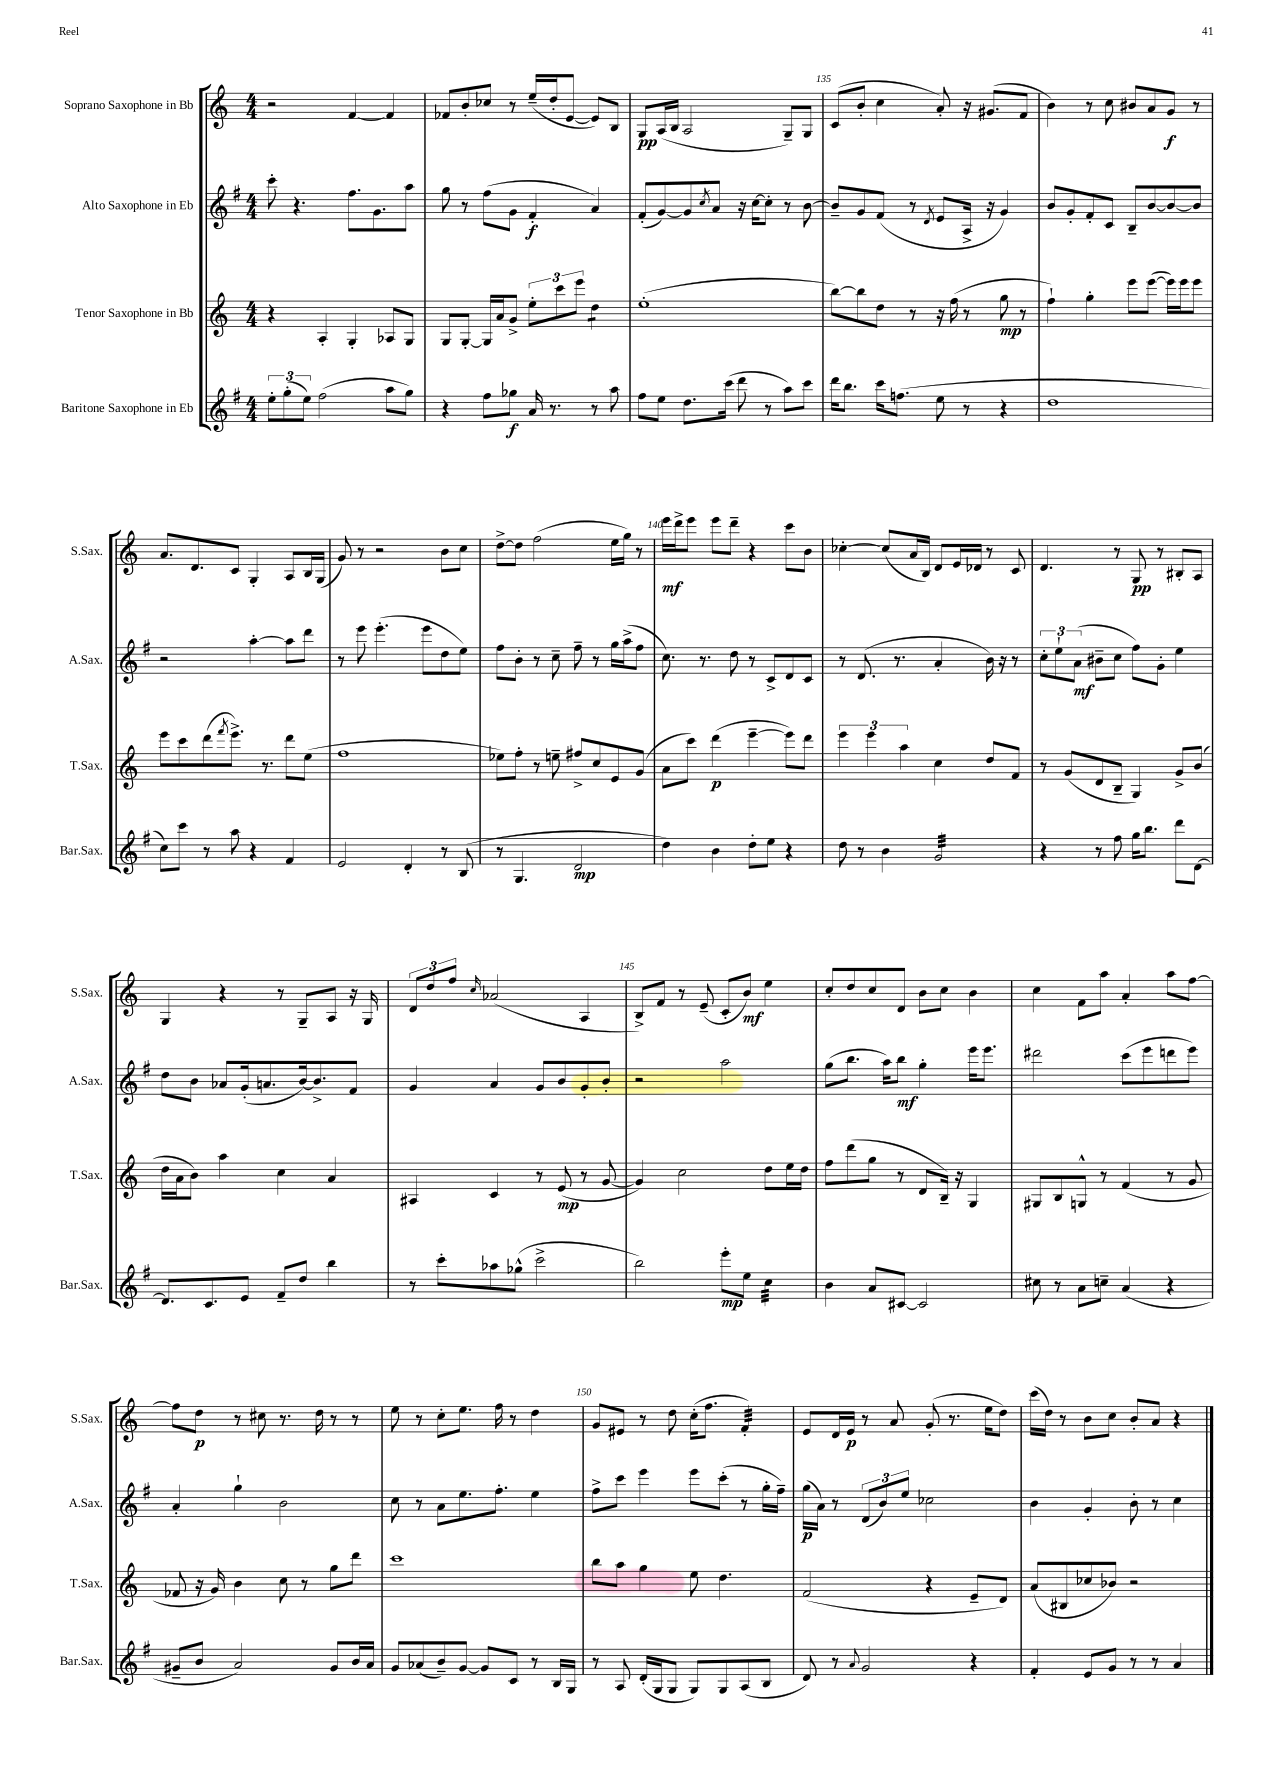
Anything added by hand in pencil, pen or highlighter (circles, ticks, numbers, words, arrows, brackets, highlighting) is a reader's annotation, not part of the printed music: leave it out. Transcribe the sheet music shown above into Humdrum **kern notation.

**kern	**kern	**kern	**kern
*staff4	*staff3	*staff2	*staff1
*clefG2	*clefG2	*clefG2	*clefG2
*k[f#]	*k[]	*k[f#]	*k[]
*M4/4	*M4/4	*M4/4	*M4/4
12ee'\L	4r	8ccc'\	2r
(12gg'\	.	.	.
.	.	4.r	.
12ee\J)	.	.	.
(2ff#\	4A'/	.	.
.	4G'/	8.ff#\L	[4f/
.	.	8.g\	.
8aa\L	8A-/L	.	4f/]
8gg\J)	8G/J	8aa\J	.
=	=	=	=
4r	8G/L	8gg\	8f-/L
.	[8G'/J	8r	8b'/
8ff#\L	16G/]LL	(8ff#\L	8cc-/J
.	16a/J	.	.
8gg-\J	8g^/J	8g\J	8r
16a/	12ee'\L	4f#'/	(16ee~/LL
8.r	.	.	16dd'/J
.	12ccc\	.	.
.	.	.	[8e/J
.	12eee\J	.	.
8r	4dd\	4a/)	8e/]L)
8aa\	.	.	8B/J
=	=	=	=
8ff#\L	(1ee'	(8f#'/L	8G/L
8ee\J	.	[8g/)	(16A/L
.	.	.	16B/JJ
8.dd\L	.	8g/]	2A/
.	.	8qcc/	.
.	.	8a/J	.
(16ccc\Jk	.	.	.
8ddd\	.	16r	.
.	.	[16cc\LK	.
8r	.	8cc'\]J	.
8aa\L)	.	8r	8G~/L)
8ccc\J	.	[8b\	8G/J
=	=	=	=
16ddd\LK	[8bb\L)	8b~/]L	(8c/L
8.bb\J	.	.	.
.	8bb\]	8g/	8b'/J
16ccc\LK	8dd\J	(8f#/J	4cc\
(8.ff\J	.	.	.
.	8r	8r	.
.	.	8qd/	.
8ee\	16r	8e/L	8a'/)
.	(16ff\	.	.
8r	8r	16A^/Jk	16r
.	.	16r	(8.g#/L
4r	8gg\	4g/)	.
.	8r	.	8f/J
=	=	=	=
1dd	4ff`\)	8b/L	4b\)
.	.	8g'/	.
.	4gg'\	8f#'/	8r
.	.	8c/J	8cc\
.	8eee\L	8B~/L	8b#/L
.	([8eee\J	[8b/	8a/
.	16eee\]LL)	8b/_	8g/J
.	16eee\J	.	.
.	8eee\J	8b/]J	8r
=	=	=	=
8cc\L)	8eee\L	2r	8.a/L
8ccc\J	8ccc\	.	.
.	.	.	8.d/
8r	(8ddd\	.	.
.	8qfff/	.	.
8aa\	8.eee^\J)	.	8c/J
4r	.	[4aa'\	4G'/
.	8.r	.	.
4f#/	8ddd\L	8aa\]L	8A/L
.	(8ee\J	8ddd\J	16B/L
.	.	.	(16G/JJ
=	=	=	=
2e/	1ff	8r	8g/)
.	.	8eee\	8r
.	.	(4.eee'\	2r
4d'/	.	.	.
.	.	8eee\L	.
8r	.	8dd\	8b\L
(8B/	.	8ee\J)	8cc\J
=	=	=	=
8r	8ee-\L)	8ff#\L	[8dd^\L
4.G/	8ff'\J	8b'\J	8dd\]J
.	8r	8r	(2ff\
.	8ee~\	8cc~\	.
2d/	8ff#^/L	8ff#~\	.
.	8cc/	8r	.
.	8e/	16gg\LL	16ee\LL
.	.	(16aa^\J	16gg\JJ)
.	(8g/J	8ff#\J	8r
=	=	=	=
4dd\)	8a\L	8.cc\)	16eee\LL
.	.	.	16ddd^\J
.	8ccc\J)	.	8eee\J
.	.	8.r	.
4b\	(4ddd\	.	8eee\L
.	.	8dd\	8ddd~\J
8dd'\L	[4eee~\	8r	4r
8ee\J	.	8c^/L	.
4r	8eee\]L)	8d/	8ccc\L
.	8ddd\J	8c/J	8b\J
=	=	=	=
8dd\	6eee\	8r	[4cc-'\
8r	.	(8.d/	.
.	6eee\	.	.
4b\	.	.	(8cc-/]L
.	.	8.r	.
.	6aa\	.	.
.	.	.	16a/L
.	.	.	16B/JJ)
2g/	4cc\	4a'/	8d/L
.	.	.	16e/L
.	.	.	16d-/JJ
.	8dd/L	16b\)	8r
.	.	16r	.
.	8f/J	8r	8c/
=	=	=	=
4r	8r	12cc'\L	4.d/
.	.	12ee`\	.
.	(8g/L	.	.
.	.	(12a\J	.
8r	8d/	8b#~\L	.
8ff#\	8B~/J	8cc\J	8r
16gg\LK	4G/)	8ff#\L)	8G/
8.bb\J	.	.	.
.	.	8g'\J	8r
8ddd\L	8g^/L	4ee\	8B#'/L
[8d\J	(8b/J	.	8A/J
=	=	=	=
8.d/]L	16dd\LL	8dd\L	4G/
.	16a\J	.	.
.	8b\J)	8b\J	.
8.c/	.	.	.
.	4aa\	8a-/L	4r
8e/J	.	(16g'/k	.
.	.	8.a/	.
8f#~/L	4cc\	.	8r
8dd/J	.	[16b/k)	8G~/L
.	.	8.b^/]	.
4bb\	4a/	.	8A/J
.	.	8f#/J	16r
.	.	.	16G/
=	=	=	=
8r	4A#/	4g/	12d/L
.	.	.	12dd/
8ccc'\L	.	.	.
.	.	.	12ff/J
.	.	.	16qqcc/
8aa-\	4c/	4a/	(2a-/
(8gg-^^\J	.	.	.
2ccc^\	8r	8g/L	.
.	(8e/	8b/	.
.	8r	8g'/	4A/
.	[8g/	8b'/J	.
=	=	=	=
2bb\)	4g/])	2r	8B^/L)
.	.	.	8f/J
.	2cc\	.	8r
.	.	.	(8e~/
8eee'\L	.	2aa\	8c'/L
8ee\J	.	.	8b/J)
4cc\	8dd\L	.	4ee\
.	16ee\L	.	.
.	16dd\JJ	.	.
=	=	=	=
4b\	8ff\L	(8gg\L	8cc'/L
.	(8ddd\	8.bb\J	8dd/
8a/L	8gg\J	.	8cc/
.	.	16aa\LK)	.
[8c#/J	8r	8bb\J	8d/J
2c#/]	8d/L	4gg'\	8b\L
.	16B~/Jk)	.	8cc\J
.	16r	.	.
.	4G/	16eee\LK	4b\
.	.	8.eee\J	.
=	=	=	=
8cc#\	8G#/L	2ddd#\	4cc\
8r	8B/	.	.
8a\L	8G^^/J	.	8f\L
8cc~\J	8r	.	8aa\J
(4a/	(4f/	(8ccc\L	4a'/
.	.	8eee\	.
4r	8r	8ddd\	8aa\L
.	8g/	8eee\J)	[8ff\J
=	=	=	=
8g#~/L	8f-/	4a'/	8ff\]L
8b/J	16r	.	8dd\J
.	16g/)	.	.
2a/)	4b\	4gg`\	8r
.	.	.	8cc#\
.	8cc\	2b\	8.r
.	8r	.	.
.	.	.	16dd\
8g#/L	8gg\L	.	8r
16b/L	8ddd\J	.	8r
16a/JJ	.	.	.
=	=	=	=
8g/L	1ccc	8cc\	8ee\
(8a-/	.	8r	8r
8b~/)	.	8a\L	8cc'\L
[8g/J	.	8.ee\	8.ee\J
8g/]L	.	.	.
.	.	8.ff#'\J	16ff\
8c/J	.	.	8r
8r	.	4ee\	4dd\
16B/LL	.	.	.
16G/JJ	.	.	.
=	=	=	=
8r	8bb\L	8ff#^\L	8g/L
8A/	8aa\J	8ccc\J	8e#/J
(16d'/LL	4gg\	4eee\	8r
16G/J	.	.	.
8G/J	.	.	8dd\
8G/L)	8ee\	8eee\L	(16cc'\LK
.	.	.	8.ff\J
8G/	4.dd\	(8ccc'\J	.
(8A/	.	8r	4f'/)
8B/J	.	16gg'\LL	.
.	.	16ff#~\JJ)	.
=	=	=	=
8d/)	(2f/	(16gg\LL	8e/L
.	.	16a\JJ)	.
8r	.	8r	16d/L
.	.	.	16e/JJ
8qqa/	.	.	.
2g/	.	(12d/L	8r
.	.	12b/)	.
.	.	.	8a/
.	.	12ee/J	.
.	4r	2cc-\	(8g'/
.	.	.	8.r
4r	8e~/L	.	.
.	.	.	16ee\LK
.	8d/J)	.	8dd\J)
=	=	=	=
4f#'/	(8a/L	4b\	(16ccc\LL
.	.	.	16dd\JJ)
.	8B#/	.	8r
8e/L	8cc-/	4g'/	8b\L
8g/J	8b-/J)	.	8cc\J
8r	2r	8b'\	8b'/L
8r	.	8r	8a/J
4a/	.	4cc\	4r
==	==	==	==
*-	*-	*-	*-
